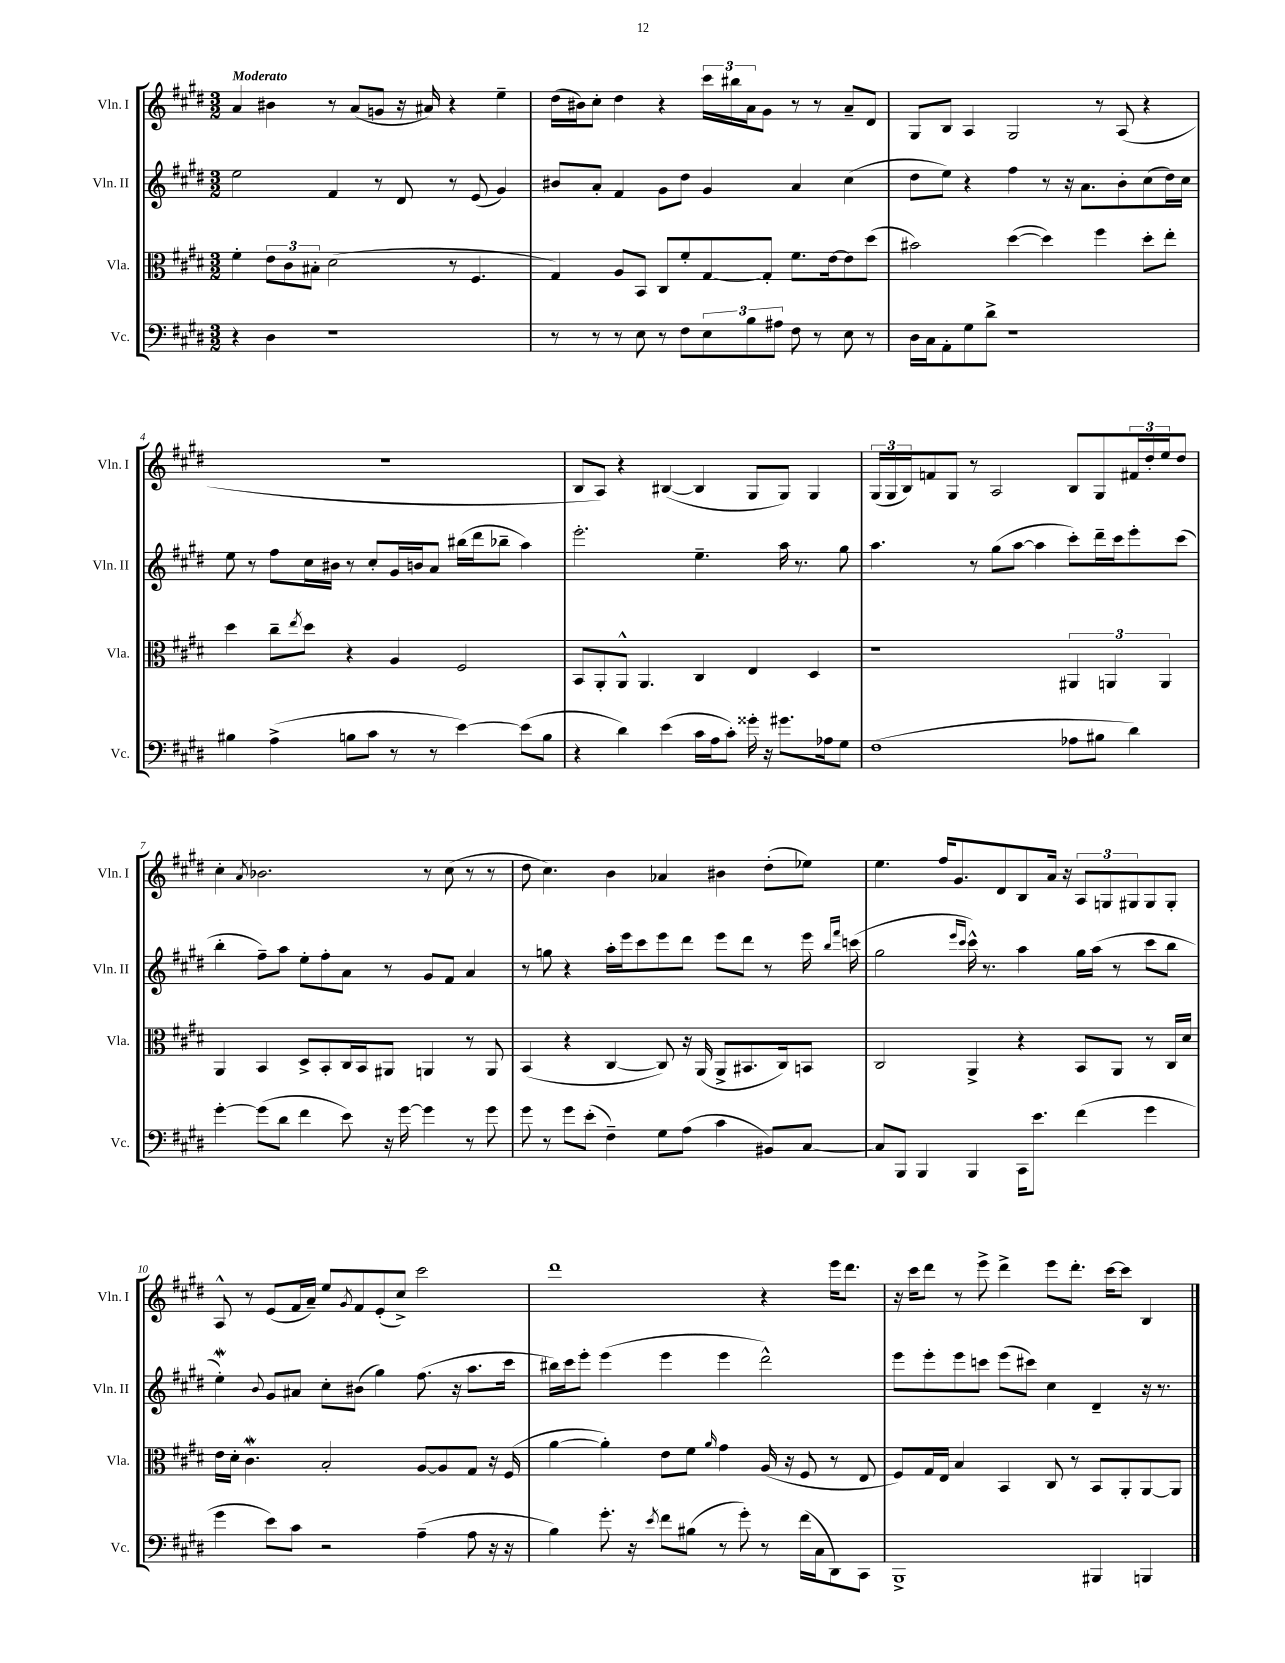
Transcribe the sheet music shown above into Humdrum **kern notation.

**kern	**kern	**kern	**kern
*part4	*part3	*part2	*part1
*staff4	*staff3	*staff2	*staff1
*I"Vc.	*I"Vla.	*I"Vln. II	*I"Vln. I
*I'Vc.	*I'Vla.	*I'Vln. II	*I'Vln. I
*clefF4	*clefC3	*clefG2	*clefG2
*k[f#c#g#d#]	*k[f#c#g#d#]	*k[f#c#g#d#]	*k[f#c#g#d#]
*M3/2	*M3/2	*M3/2	*M3/2
=1	=1	=1	=1
!	!	!	!LO:TX:a:B:t=Moderato
4r	4f#'\	2ee\	4a/
4D#\	12e\L	.	4b#X\
.	12c#\	.	.
.	12B#X'\J	.	.
1r	(2d#\	4f#/	8r
.	.	.	(8a/L
.	.	8r	8gn/J
.	.	8d#/	16r
.	.	.	16a#X/)
.	8r	8r	4r
.	4.F#/	(8e/	.
.	.	4g#/)	4ee~\
=2	=2	=2	=2
8r	4G#/)	8b#X/L	(16dd#\LL
.	.	.	16b#X\J)
8r	.	8a'/J	8cc#'\J
8r	8A/L	4f#/	4dd#\
8E\	8BB/J	.	.
8r	8C#/L	8g#\L	4r
8F#\L	8f#'/	8dd#\J	.
12E\	[8G#/	4g#/	24ccc#\LL
.	.	.	24bb#X\
12B\	.	.	24a\J
.	8G#'/J]	.	8g#\J
12A#X\J	.	.	.
8F#\	8.f#\L	4a/	8r
8r	.	.	8r
.	[16e\k	.	.
8E\	8e\]	(4cc#\	8a~/L
8r	(8dd#\J	.	8d#/J
=3	=3	=3	=3
16D#\LL	2b#X\)	8dd#\L	8G#/L
16C#\J	.	.	.
8AA'\	.	8ee\J)	8B/J
8G#\	.	4r	4A/
8d#^\J	.	.	.
1r	([4dd#\	4ff#\	2G#/
.	4dd#\])	8r	.
.	.	16r	.
.	.	8.a\L	.
.	4ff#\	.	8r
.	.	8b'\	(8A/
.	8dd#'\L	(8cc#\	4r
.	8ee'\J	16dd#\L)	.
.	.	16cc#\JJ	.
!!LO:LB:g=z
=4	=4	=4	=4
4B#X\	4dd#\	8ee\	1.r
.	.	8r	.
(4A^\	8cc#~\L	8ff#\L	.
.	8qee/	.	.
.	8dd#\J	16cc#\L	.
.	.	16b#X\JJ	.
8Bn\L	4r	8r	.
8c#\J	.	8cc#'/L	.
8r	4A/	16g#/L	.
.	.	16bn/J	.
8r	.	8a/J	.
[4e\)	2F#/	(16bb#X\LL	.
.	.	16ddd#\J	.
.	.	8bb-X~\J	.
(8e\L]	.	4aa\)	.
8B\J	.	.	.
=5	=5	=5	=5
4r	8BB/L	2.eee'\	8B/L
.	8AA'/	.	8A/J)
4d#\)	8AA^^/J	.	4r
.	4.AA/	.	.
(4e\	.	.	([4B#X/
16c#\LL	4C#/	4.ee~\	4B#/]
16A\J	.	.	.
8c#'\J)	.	.	.
16g##X'\	4E/	.	8G#/L
16r	.	.	.
8.g#X\L	.	16aa\	8G#/J)
.	.	8.r	.
.	4D#/	.	4G#/
16A-X\k	.	.	.
8G#\J	.	8gg#\	.
=6	=6	=6	=6
(1F#	1r	4.aa\	(24G#/LL
.	.	.	24G#/
.	.	.	24B/J)
.	.	.	8fn/
.	.	.	8G#/J
.	.	8r	8r
.	.	(8gg#\L	2A/
.	.	[8aa\J	.
.	.	4aa\]	.
8A-X\L	6AA#X/	8ccc#'\L)	8B/L
8B#X\J	.	16ddd#~\L	8G#/
.	6AAn/	.	.
.	.	16ccc#\J	.
4d#\)	.	8eee'\	24f#X/L
.	.	.	24dd#'/
.	6AA/	.	24ee/J
.	.	(8ccc#\J	8dd#/J
!!LO:LB:g=z
=7	=7	=7	=7
[4g#'\	4AA/	4bb'\	4cc#'\
.	.	.	8qa/
(8g#\L]	4BB/	8ff#~\L)	2.b-X\
8d#\J	.	8aa\J	.
4f#\	8D#^/L	8ee'\L	.
.	8BB'/	8ff#'\	.
8e\)	16C#/L	8a\J	.
.	16BB/J	.	.
16r	8AA#X/J	8r	.
[16g#\	.	.	.
4g#\]	4AAn/	8g#/L	8r
.	.	8f#/J	(8cc#\
8r	8r	4a/	8r
8g#\	8AA/	.	8r
=8	=8	=8	=8
8g#\	(4BB/	8r	8dd#\
8r	.	8ggn\	4.cc#\)
8g#\L	4r	4r	.
(8e'\J	.	.	.
4F#~\)	[4C#/	16aa'\LL	4b\
.	.	16eee\J	.
.	.	8ccc#\	.
8G#\L	8C#/])	8eee\	4a-X/
(8A\J	16r	8ddd#\J	.
.	(16AA/	.	.
4c#\	8AA^/L	8eee\L	4b#X\
.	8.BB#X/	8ddd#\J	.
8BB#X/L)	.	8r	(8dd#'\L
.	16C#/k)	.	.
[8C#/J	8BBn/J	16eee\	8ee-X\J)
.	.	16qqbb/LL	.
.	.	16qqfff#/JJ	.
.	.	(16cccn\	.
=9	=9	=9	=9
8C#/L]	2C#/	2gg#\	4.ee\
8BBB/J	.	.	.
4BBB/	.	.	.
.	.	.	16ff#/KL
.	.	.	8.g#/
.	.	16qqeee/LL	.
.	.	16qqccc#/JJ	.
4BBB/	4AA^/	16ccc#^^\)	.
.	.	8.r	.
.	.	.	8d#/
16CC#\KL	4r	4aa\	8B/
8.e\J	.	.	.
.	.	.	16a/Jk
.	.	.	16r
(4f#\	8BB/L	16gg#\LL	12A/L
.	.	(16aa\JJ	.
.	.	.	12Gn/
.	8AA/J	8r	.
.	.	.	12G#X/
4g#\	8r	8ccc#\L	8G#/
.	16C#/LL	8bb\J	8G#'/J
.	16d#/JJ	.	.
!!LO:LB:g=z
=10	=10	=10	=10
4g#\	16e\LL	4eew'\)	8A^^/
.	16d#'\JJ	.	.
.	4.c#W\	.	8r
.	.	8qqb/	.
8e\L)	.	8g#/L	(8e/L
8c#\J	.	8a#X/J	16f#/L
.	.	.	16a~/JJ)
2r	2B'/	8cc#'\L	8ee/L
.	.	.	8qg#/
.	.	(8b#X\J	8f#/
.	.	4gg#\)	(8e'/
.	.	.	8cc#^/J)
(4A~\	[8A/L	(8.ff#\	2ccc#\
.	8A/]	.	.
.	.	16r	.
8A\	8G#/J	8.aa\L	.
16r	16r	.	.
16r	(16F#/	16ccc#\Jk	.
=11	=11	=11	=11
4B\)	[4a\	16bb#X\LL)	1ddd#
.	.	16ccc#\J	.
.	.	8eee'\J	.
8.g#'\	4a'\])	(4eee\	.
16r	.	.	.
8qe/	.	.	.
8f#\L	8e\L	4eee\	.
(8B#X\J	8f#\J	.	.
.	16qqa/	.	.
8r	4g#\	4eee\	.
8g#'\)	.	.	.
8r	(16A/	2ddd#^^\)	4r
.	16r	.	.
(16f#\LL	8F#/	.	.
16C#\J	.	.	.
8DD#\)	8r	.	16eee\KL
.	.	.	8.ddd#\J
8CC#\J	8E/	.	.
=12	=12	=12	=12
1BBB^	8F#/L)	8eee\L	16r
.	.	.	16ccc#\KL
.	16G#/L	8eee'\	8ddd#\J
.	16E/JJ	.	.
.	4B/	8eee\	8r
.	.	8cccn\J	8eee^\
.	4BB/	(8eee\L	4ddd#^\
.	.	8ccc#X\J)	.
.	8C#/	4cc#\	8eee\L
.	8r	.	8.ddd#'\J
4BBB#X/	8BB/L	4d#~/	.
.	.	.	[16ccc#\KL
.	8AA'/	.	8ccc#\J]
4BBBn/	[8AA/	16r	4B/
.	.	8.r	.
.	8AA/J]	.	.
==	==	==	==
*-	*-	*-	*-
